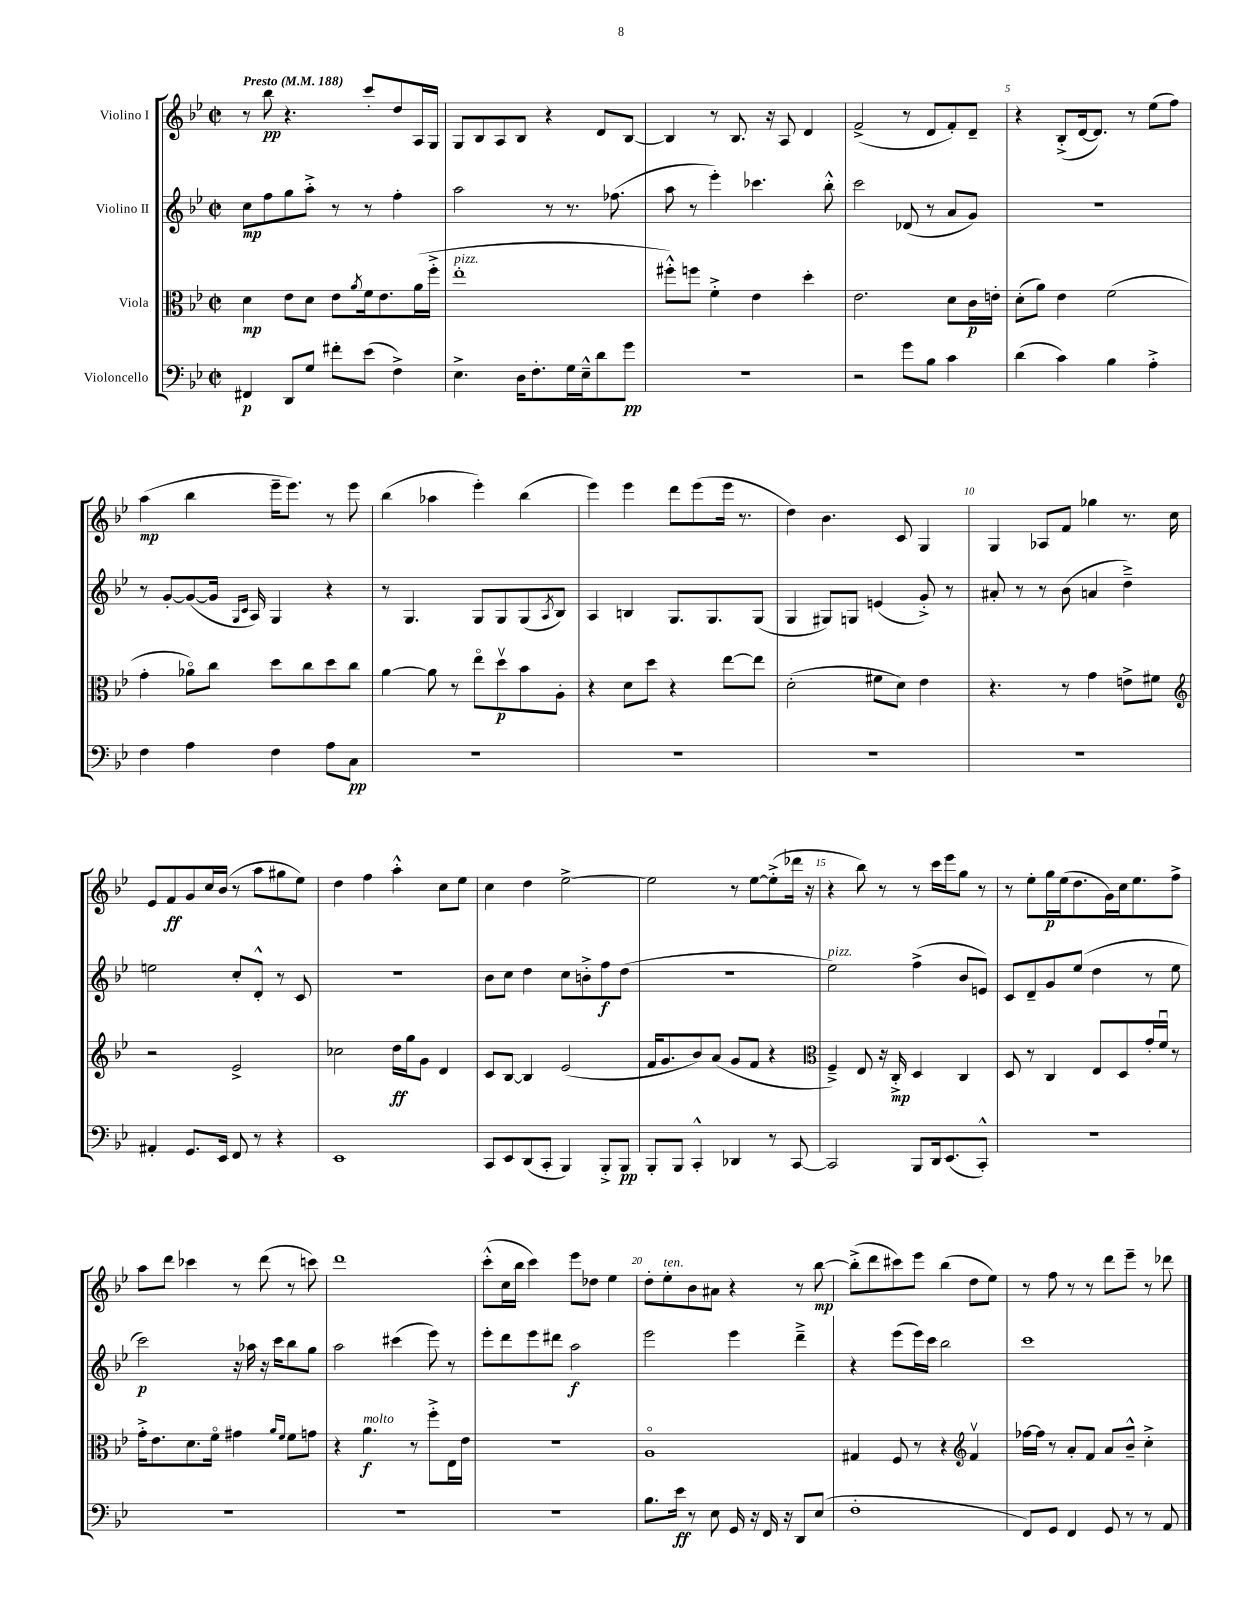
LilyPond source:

<<
\new StaffGroup <<
\new Staff = "s0" \with { instrumentName = "Violino I" } {
    \clef treble \key bes \major \defaultTimeSignature \time 2/2 \tempo "Presto" 4 = 188
    r8 bes''8\pp r4. c'''8-. d''8 a16 g16 |
    g8 bes8 a8 bes8 r4 d'8 bes8~ |
    bes4 r8 bes8. r16 a8 d'4 |
    f'2->( r8 d'8 f'8-.) d'8-- |
    r4 bes8-.->( d'16~ d'8.) r8 ees''8( f''8) |
    a''4\mp( bes''4 ees'''16-- ees'''8.) r8 ees'''8 |
    bes''4( aes''4 ees'''4-.) bes''4( |
    ees'''4) ees'''4 d'''8 ees'''8( ees'''16 r8. |
    d''4) bes'4. c'8 g4 |
    g4 aes8 f'8 ges''4 r8. c''16 |
    ees'8 f'8\ff g'8 c''16 bes'16( r8 a''8 gis''8 ees''8) |
    d''4 f''4 a''4-.-^ c''8 ees''8 |
    c''4 d''4 ees''2~-> |
    ees''2 r8 ees''8~ ees''8-.->( des'''16 r16 |
    r4 bes''8) r8 r8 c'''16 ees'''16 g''8 r8 |
    r8 ees''8-. g''16\p ees''16( d''8. g'16) c''16 ees''8. f''8-> |
    a''8 d'''8 ces'''4 r8 d'''8( r8 c'''8) |
    d'''1 |
    c'''8-.-^( c''16 bes''16 c'''4) ees'''8 des''8 ees''4 |
    d''8-. ees''8-.^\markup { \italic "ten." } bes'8 ais'8 r4 r8 bes''8~\mp |
    bes''8-.->( d'''8 cis'''8) ees'''8 bes''4( d''8 ees''8) |
    r8 f''8 r8 r8 d'''8 ees'''8-- r8 des'''8 \bar "|." |
}
\new Staff = "s1" \with { instrumentName = "Violino II" } {
    \clef treble \key bes \major \defaultTimeSignature \time 2/2
    c''8\mp f''8 g''8 a''8-.-> r8 r8 f''4-. |
    a''2 r8 r8. fes''8.( |
    a''8 r8 ees'''4-.) ces'''4. bes''8-.-^ |
    c'''2 des'8( r8 a'8 g'8) |
    r1 |
    r8 g'8~-. g'8~( g'16 \grace { g16 c'16 } a16) g4 r4 |
    r8 g4. g8 g8 g8( \acciaccatura { a8 } bes8) |
    a4 b4 g8. g8. g8( |
    g4 gis8) g8 e'4( g'8-.->) r8 |
    ais'8-. r8 r8 bes'8( a'4 d''4--->) |
    e''2 c''8-. d'8-.-^ r8 c'8 |
    R1 |
    bes'8 c''8 d''4 c''8 b'8-.-> f''8\f d''8( |
    R1 |
    ees''2^\markup { \italic "pizz." }) f''4->( bes'8 e'8) |
    c'8 d'8-- g'8 ees''8( d''4 r8 ees''8 |
    c'''2\p) r16 aes''16 r16 c'''16 bes''8 g''8 |
    a''2 cis'''4( ees'''8) r8 |
    ees'''8-. d'''8 ees'''8 dis'''8 a''2\f |
    ees'''2 ees'''4 d'''4---> |
    r4 ees'''8( ees'''16) c'''16 bes''2 |
    c'''1 \bar "|." |
}
\new Staff = "s2" \with { instrumentName = "Viola" } {
    \clef alto \key bes \major \defaultTimeSignature \time 2/2
    d'4\mp ees'8 d'8 ees'8 \acciaccatura { a'8 } f'16 ees'8. a'16( f''16-.-> |
    ees''1-.^\markup { \italic "pizz." } |
    fis''8-.-^) f''8 f'4-.-> ees'4 d''4-. |
    ees'2. d'8 c'16\p e'16-. |
    d'8-.( a'8) ees'4 f'2( |
    g'4-. aes'8\flageolet) c''8 d''8 c''8 d''8 c''8 |
    a'4~ a'8 r8 ees''8\flageolet d''8\upbow\p bes'8 a8-. |
    r4 d'8 d''8 r4 ees''8~ ees''8 |
    d'2-.( fis'8 d'8) ees'4 |
    r4. r8 g'4 e'8-> fis'8 |
    \clef treble r2 ees'2-> |
    ces''2 d''16\ff g''16 g'8 d'4 |
    c'8 bes8~ bes4 ees'2( |
    f'16 g'8. bes'8) a'8( g'8 f'8 r4 |
    \clef alto f4--->) ees8 r16 c16-.->\mp d4 c4 |
    d8 r8 c4 ees8 d8 g'16-. f'16\downbow r8 |
    g'16-.-> ees'8. d'8. f'16\flageolet gis'4 \grace { a'16 f'16 } f'8 g'8 |
    r4 a'4.\f^\markup { \italic "molto" } r8 f''8-.-> ees16 ees'16 |
    R1 |
    a1\flageolet |
    gis4 f8 r8 r4 \clef treble f'4\upbow |
    fes''16~ fes''16 r8 a'8-. f'8 a'8 bes'8---^ c''4-.-> \bar "|." |
}
\new Staff = "s3" \with { instrumentName = "Violoncello" } {
    \clef bass \key bes \major \defaultTimeSignature \time 2/2
    fis,4\p d,8 g8 fis'8-. ees'8( f4->) |
    ees4.-> d16 f8.-. g16 ees16---^ d'8 g'8\pp |
    R1 |
    r2 g'8 bes8 c'4 |
    d'4( c'4) bes4 a4-.-> |
    f4 a4 f4 a8 c8\pp |
    R1 |
    R1 |
    R1 |
    R1 |
    ais,4-. g,8. ees,16 f,8 r8 r4 |
    ees,1 |
    c,8 ees,8 d,8( c,8-. bes,,4) bes,,8-.-> bes,,8\pp |
    bes,,8-. bes,,8 c,4-.-^ des,4 r8 c,8~ |
    c,2 bes,,8 d,16 ees,8.( c,8-.-^) |
    R1 |
    R1 |
    R1 |
    R1 |
    bes8. ees'16\ff r8 ees8 g,16 r16 f,16 r16 d,8 ees8( |
    f1-. |
    f,8) g,8 f,4 g,8 r8 r8 a,8 \bar "|." |
}
>>
>>
\layout { \context { \Score \override BarNumber.break-visibility = ##(#f #t #t) barNumberVisibility = #(every-nth-bar-number-visible 5) } }
